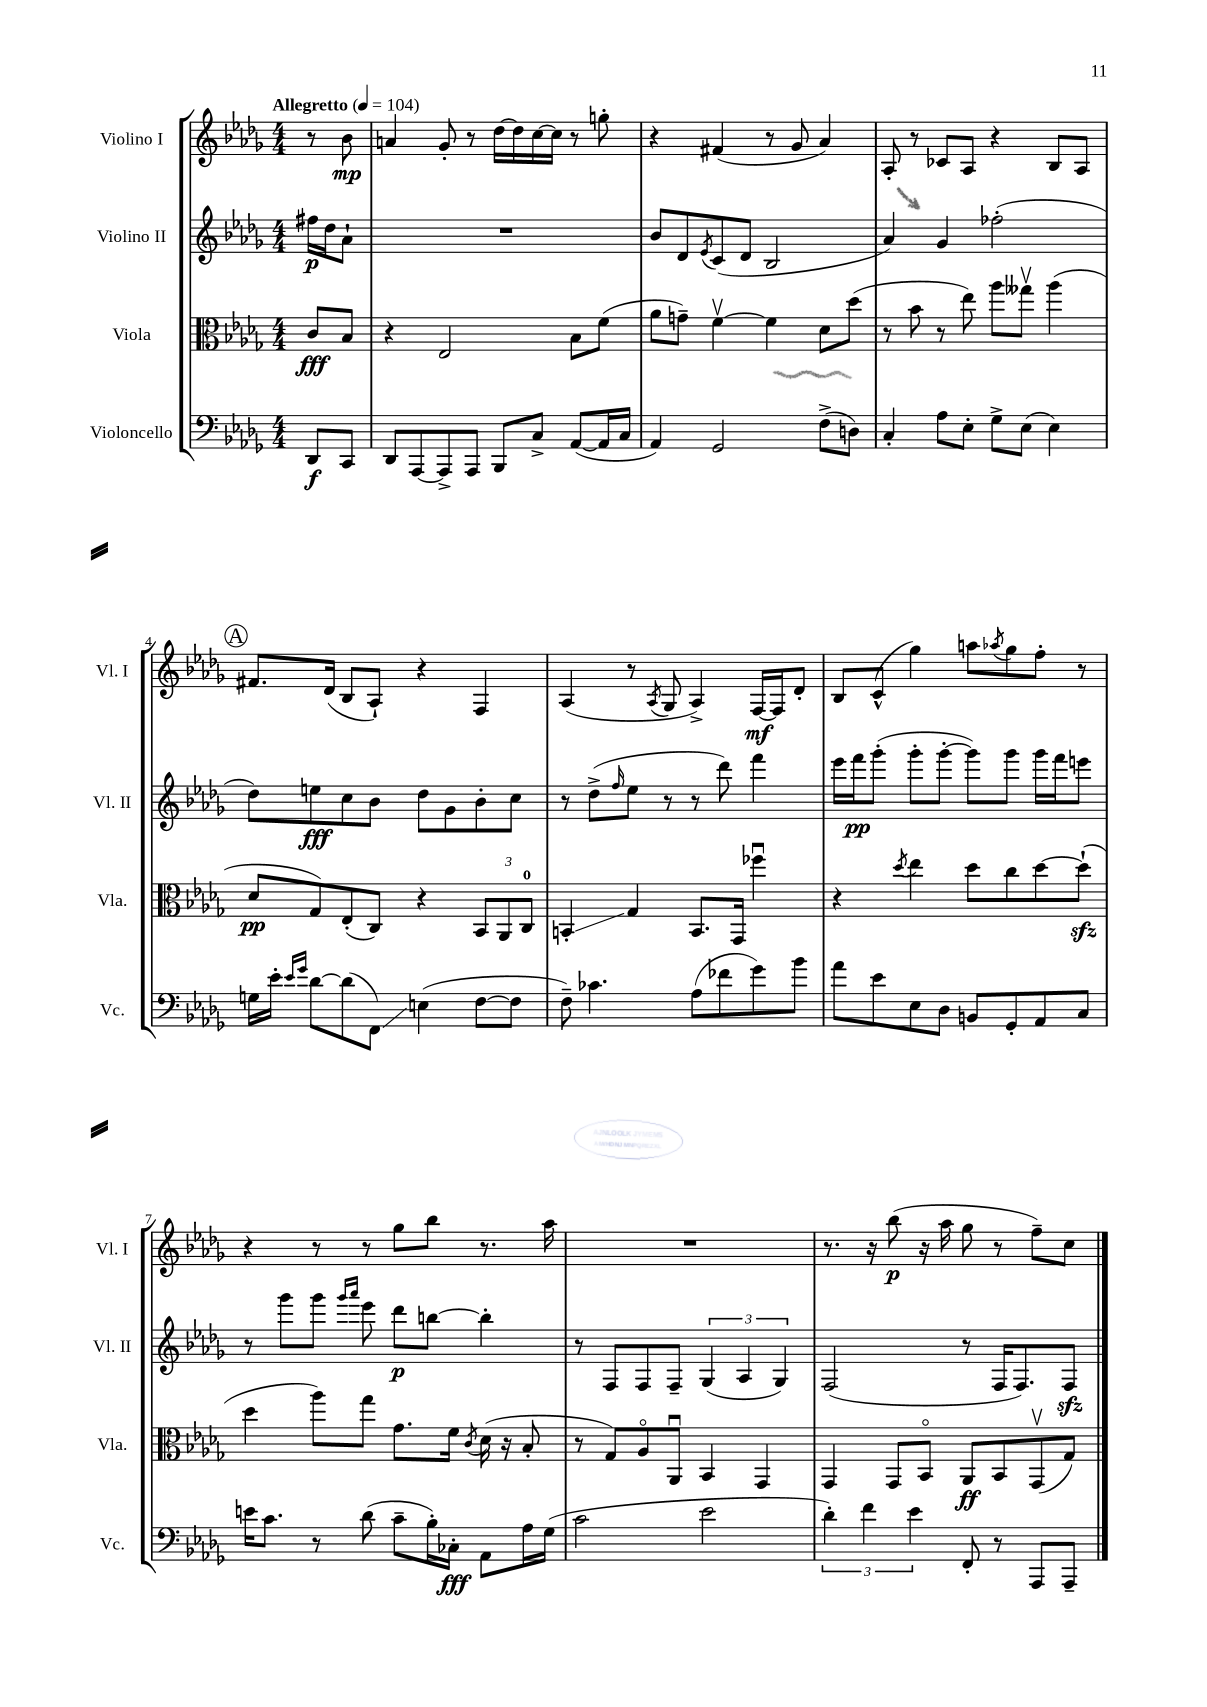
<<
\new StaffGroup <<
\new Staff = "s0" \with { instrumentName = "Violino I" shortInstrumentName = "Vl. I" } {
    \clef treble \key des \major \numericTimeSignature \time 4/4 \partial 4 \tempo "Allegretto" 4 = 104
    r8 bes'8\mp |
    a'4 ges'8-. r8 des''16~ des''16 c''16~ c''16 r8 g''8-. |
    r4 fis'4( r8 ges'8 aes'4) |
    aes8-. r8 ces'8 aes8 r4 bes8 aes8 |
    \mark \markup { \circle "A" } fis'8. des'16( bes8 aes8-!) r4 f4 |
    aes4( r8 \acciaccatura { aes8 } ges8 aes4->) f16~\mf f16 des'8-. |
    bes8 c'8-^( ges''4) a''8 \acciaccatura { aes''8 } ges''8 f''8-. r8 |
    r4 r8 r8 ges''8 bes''8 r8. aes''16 |
    R1 |
    r8. r16 bes''8\p( r16 aes''16 ges''8 r8 f''8--) c''8 \bar "|." |
}
\new Staff = "s1" \with { instrumentName = "Violino II" shortInstrumentName = "Vl. II" } {
    \clef treble \key des \major \numericTimeSignature \time 4/4 \partial 4
    fis''16\p des''16 aes'8-! |
    R1 |
    bes'8 des'8 \acciaccatura { ees'8 } c'8( des'8 bes2 |
    aes'4) ges'4 fes''2-.( |
    \mark \markup { \circle "A" } des''8) e''8\fff c''8 bes'8 des''8 ges'8 bes'8-. c''8 |
    r8 des''8->( \grace { f''16 } ees''8 r8 r8 des'''8) f'''4 |
    ees'''16 f'''16\pp ges'''8-.( ges'''8-. ges'''8~-. ges'''8) ges'''8 ges'''16 f'''16 e'''8 |
    r8 ges'''8 ges'''8 \grace { ges'''16 aes'''16 } ees'''8 des'''8\p b''8~ b''4-. |
    r8 f8 f8 f8-- \tuplet 3/2 { ges4( aes4 ges4) } |
    f2( r8 f16 f8.) f8\sfz \bar "|." |
}
\new Staff = "s2" \with { instrumentName = "Viola" shortInstrumentName = "Vla." } {
    \clef alto \key des \major \numericTimeSignature \time 4/4 \partial 4
    c'8\fff bes8 |
    r4 ees2 bes8 f'8( |
    aes'8 g'8--) f'4~\upbow f'4 des'8 des''8( |
    r8 bes'8 r8 ees''8) aes''8 geses''8\upbow aes''4( |
    \mark \markup { \circle "A" } des'8\pp ges8) ees8-.( c8) r4 \tuplet 3/2 { bes,8 aes,8 c8-0 } |
    b,4-.\glissando ges4 b,8. ges,16 fes''4\downbow |
    r4 \acciaccatura { des''8 } ees''4 des''8 c''8 des''8~ des''8-!\sfz( |
    des''4 aes''8) ges''8 ges'8. f'16 \acciaccatura { c'8 } des'16( r16 bes8-. |
    r8 ges8) aes8\flageolet aes,8\downbow bes,4 ges,4 |
    ges,4 ges,8 bes,8\flageolet aes,8\ff bes,8 ges,8\upbow( ges8) \bar "|." |
}
\new Staff = "s3" \with { instrumentName = "Violoncello" shortInstrumentName = "Vc." } {
    \clef bass \key des \major \numericTimeSignature \time 4/4 \partial 4
    des,8\f c,8 |
    des,8 aes,,8~ aes,,8-> aes,,8 bes,,8 c8-> aes,8~( aes,16 c16 |
    aes,4) ges,2 f8->( d8) |
    c4-. aes8 ees8-. ges8-> ees8( ees4) |
    \mark \markup { \circle "A" } g16 ees'16-. \grace { ees'16 ges'16 } des'8~ des'8( f,8\glissando) e4( f8~ f8 |
    f8--) ces'4. aes8( fes'8 ges'8) bes'8 |
    aes'8 ees'8 ees8 des8 b,8 ges,8-. aes,8 c8 |
    e'16 c'8. r8 des'8( c'8-- bes16-.) ces16-.\fff aes,8 aes16 ges16( |
    c'2 ees'2 |
    \tuplet 3/2 { des'4-.) f'4 ees'4 } f,8-. r8 aes,,8 aes,,8-- \bar "|." |
}
>>
>>
